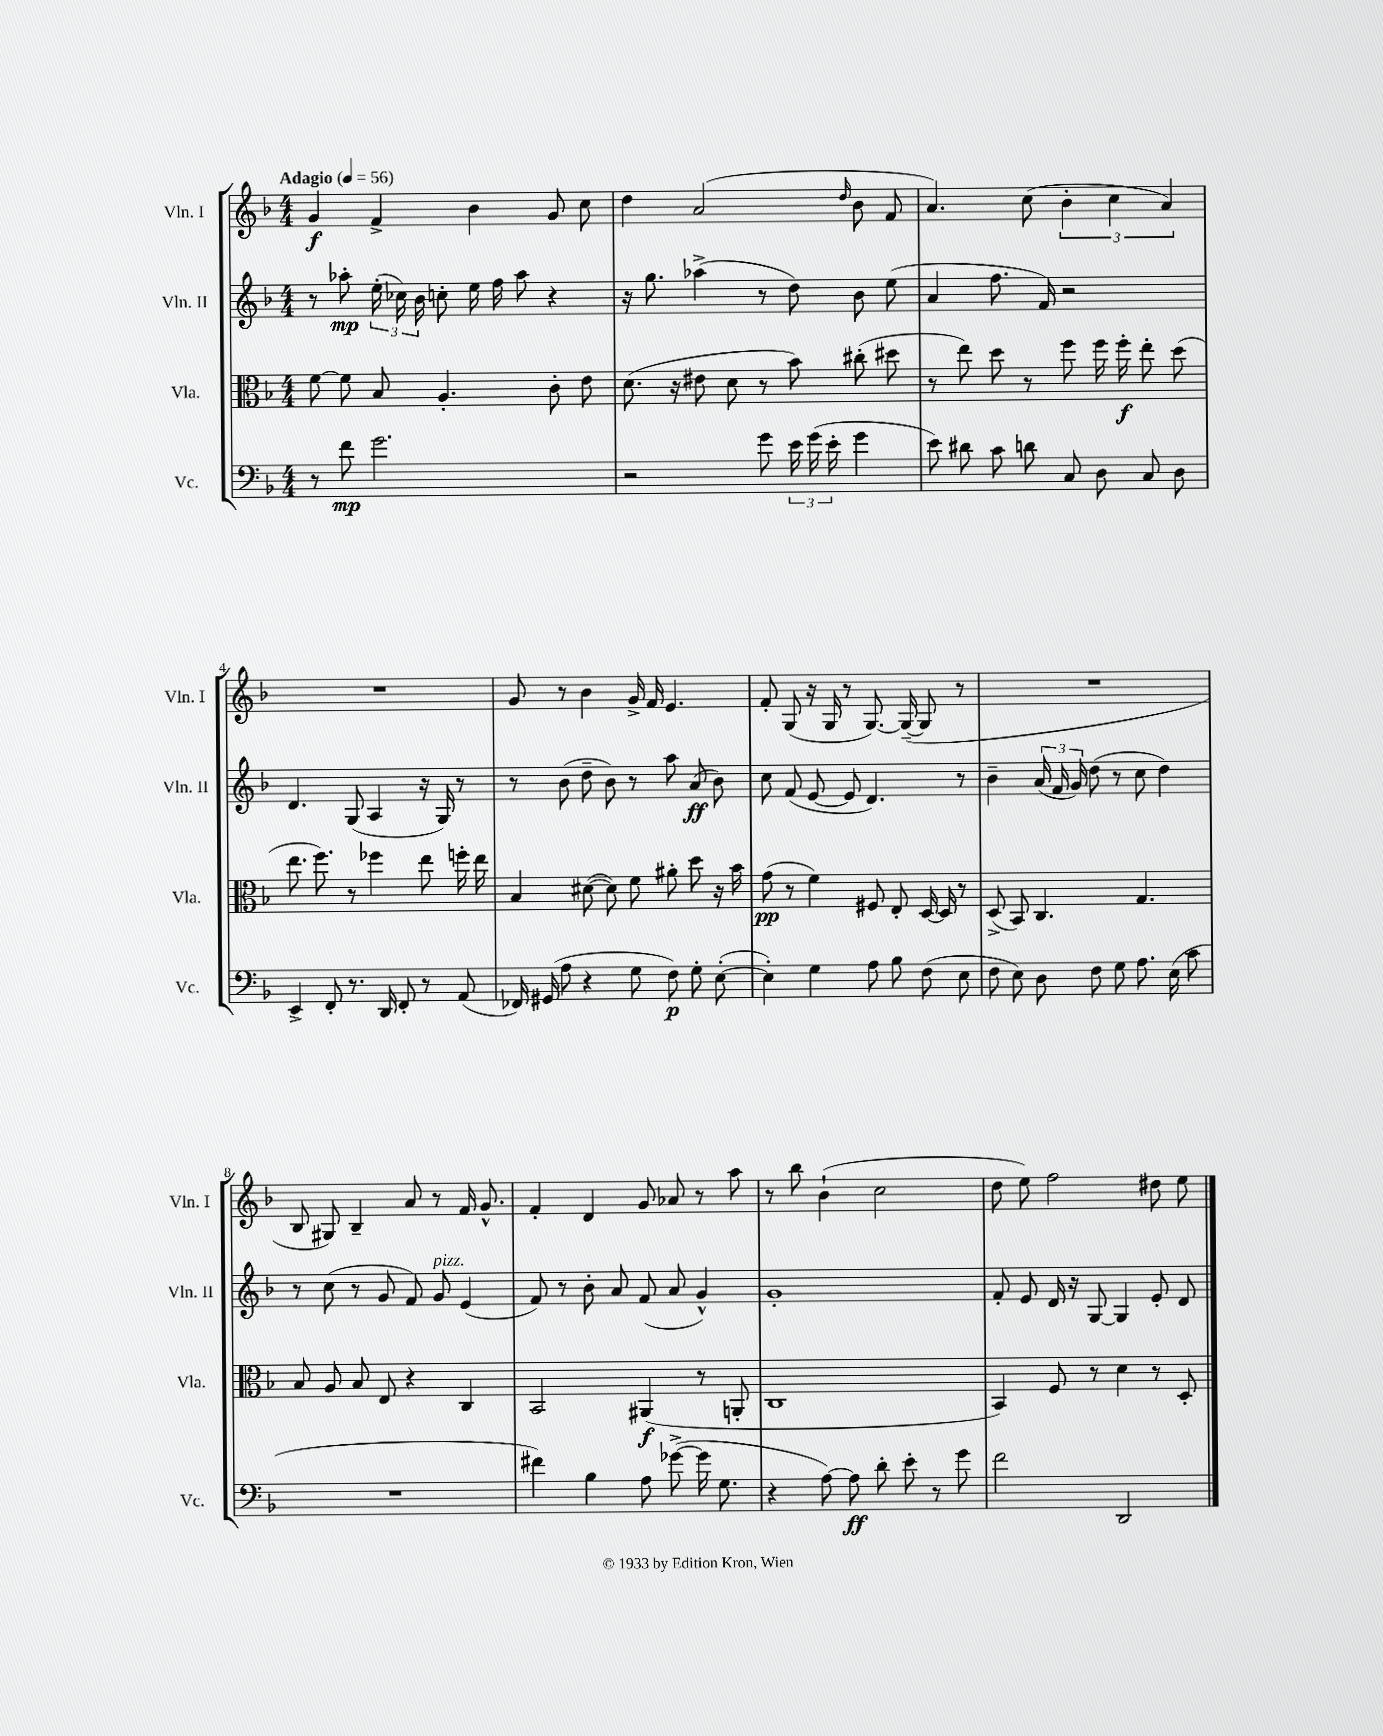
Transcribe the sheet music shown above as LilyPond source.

<<
\new StaffGroup <<
\new Staff = "s0" \with { instrumentName = "Vln. I" shortInstrumentName = "Vln. I" } {
    \clef treble \key f \major \numericTimeSignature \time 4/4 \tempo "Adagio" 4 = 56
    \autoBeamOff g'4\f f'4-> bes'4 g'8 c''8 |
    d''4 a'2( \grace { d''16 } bes'8 f'8 |
    a'4.) c''8( \tuplet 3/2 { bes'4-. c''4 a'4) } |
    R1 |
    g'8 r8 bes'4 g'16-> f'16 e'4. |
    f'8-. g8( r16 g16 r8 g8.~) g16~--( g8 r8 |
    R1 |
    bes8 gis8) bes4-- a'8 r8 f'16 g'8.-^ |
    f'4-. d'4 g'8 aes'8 r8 a''8 |
    r8 bes''8 bes'4-!( c''2 |
    d''8 e''8) f''2 dis''8 e''8 \bar "|." |
}
\new Staff = "s1" \with { instrumentName = "Vln. II" shortInstrumentName = "Vln. II" } {
    \clef treble \key f \major \numericTimeSignature \time 4/4
    \autoBeamOff r8 aes''8-.\mp \tuplet 3/2 { e''16-.( ces''16) bes'16 } c''8-. e''16 f''16 aes''8 r4 |
    r16 g''8. aes''4->( r8 d''8) bes'8 e''8( |
    a'4 f''8. f'16) r2 |
    d'4. g8( a4 r16 g16) r8 |
    r8 bes'8( d''8-- bes'8) r8 a''8 a'8\ff( bes'8) |
    c''8 f'8( e'8~ e'8 d'4.) r8 |
    bes'4-- \tuplet 3/2 { a'16( f'16 g'16) } d''8( r8 c''8 d''4) |
    r8 c''8( r8 g'8 f'8) g'8^\markup { \italic "pizz." } e'4( |
    f'8) r8 bes'8-. a'8 f'8( a'8 g'4-^) |
    g'1-. |
    f'8-. e'8 d'16 r16 g8~ g4 e'8-. d'8 \bar "|." |
}
\new Staff = "s2" \with { instrumentName = "Vla." shortInstrumentName = "Vla." } {
    \clef alto \key f \major \numericTimeSignature \time 4/4
    \autoBeamOff f'8~ f'8 bes8 a4.-. c'8-. e'8 |
    d'8.( r16 eis'8 d'8 r8 bes'8) cis''8-.( dis''8 |
    r8 e''8) d''8 r8 f''8 f''16 f''16-.\f e''8-. d''8( |
    e''8. f''8.) r8 fes''4 e''8 f''16-. e''16 |
    bes4 dis'8~( dis'8) f'8 ais'8-. d''8 r16 bes'16 |
    g'8\pp( r8 f'4) fis8 e8-. d16~ d16 r8 |
    d8->( bes,8) c4. g4. |
    bes8 a8 bes8 e8 r4 c4 |
    bes,2 ais,4\f( r8 a,8-. |
    c1 |
    bes,4) f8 r8 d'4 r8 d8-. \bar "|." |
}
\new Staff = "s3" \with { instrumentName = "Vc." shortInstrumentName = "Vc." } {
    \clef bass \key f \major \numericTimeSignature \time 4/4
    \autoBeamOff r8 f'8\mp g'2. |
    r2 g'8 \tuplet 3/2 { e'16 g'16( e'16-. } g'4 |
    e'8) dis'8 c'8 d'8 c8 d8 c8 d8 |
    e,4-> f,8-. r8. d,16 f,8-. r8 a,8( |
    fes,16) gis,16( a8 r4 g8 f8\p) g8-. e8~-.( |
    e4-.) g4 a8 bes8 f8( e8 |
    f8 e8) d8 f8 g8 a8. e16( c'8 |
    R1 |
    fis'4) bes4 a8 ges'8~->( ges'16 g8. |
    r4 a8~) a8\ff d'8-. e'8-. r8 g'8 |
    f'2 d,2 \bar "|." |
}
>>
>>
